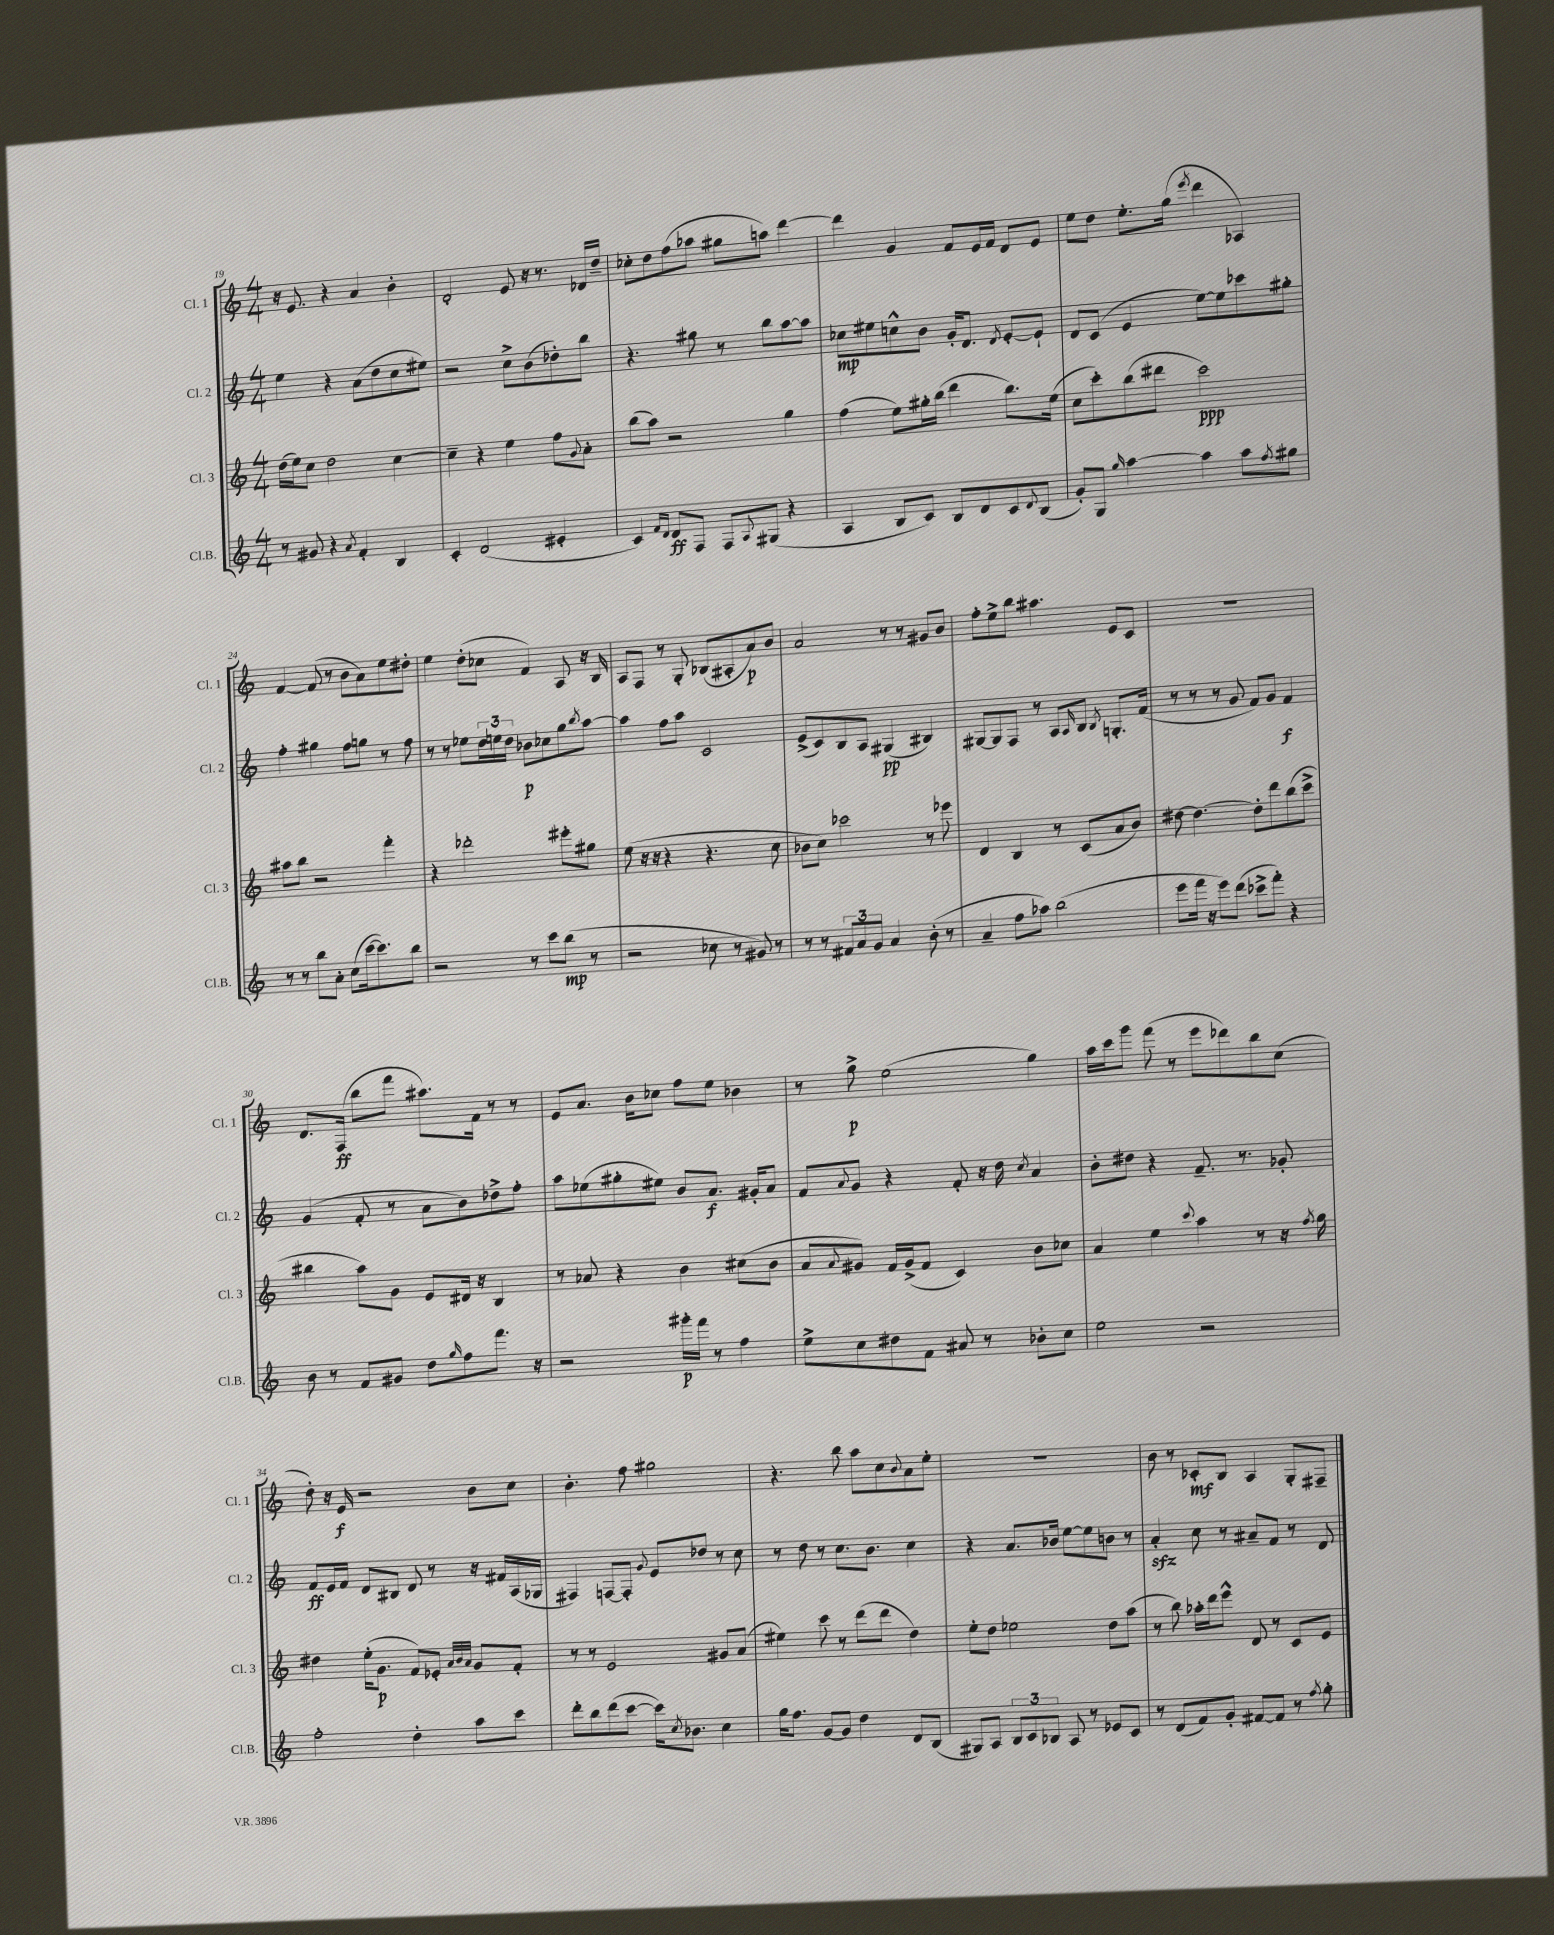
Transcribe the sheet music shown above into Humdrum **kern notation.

**kern	**dynam	**kern	**dynam	**kern	**dynam	**kern	**dynam
*part4	*part4	*part3	*part3	*part2	*part2	*part1	*part1
*staff4	*staff4	*staff3	*staff3	*staff2	*staff2	*staff1	*staff1
*I"Cl.B.	*	*I"Cl. 3	*	*I"Cl. 2	*	*I"Cl. 1	*
*I'Cl.B.	*	*I'Cl. 3	*	*I'Cl. 2	*	*I'Cl. 1	*
*clefG2	*	*clefG2	*	*clefG2	*	*clefG2	*
*k[]	*	*k[]	*	*k[]	*	*k[]	*
*M4/4	*	*M4/4	*	*M4/4	*	*M4/4	*
=19	=19	=19	=19	=19	=19	=19	=19
8r	.	(16dd\LL	.	4ee\	.	16r	.
.	.	16ee\J)	.	.	.	8.e/	.
8g#X/	.	8cc\J	.	.	.	.	.
4r	.	2dd\	.	4r	.	4r	.
8qa/	.	.	.	.	.	.	.
4f'/	.	.	.	(8a\L	.	4a/	.
.	.	.	.	8dd\	.	.	.
4B/	.	[4cc\	.	8cc\	.	4b'\	.
.	.	.	.	8ee#X\J)	.	.	.
=20	=20	=20	=20	=20	=20	=20	=20
4c'/	.	4cc~\]	.	2r	.	2d'/	.
(2d/	.	4r	.	.	.	.	.
.	.	4ee\	.	8cc^\L	.	8e/	.
.	.	.	.	(8b\	.	16r	.
.	.	.	.	.	.	8.r	.
4e#X'/	.	8ff\L	.	8dd-X'\)	.	.	.
.	.	8qqg/	.	.	.	.	.
.	.	8a'\J	.	8bb\J	.	16d-X/LL	.
.	.	.	.	.	.	16dd~/JJ	.
=21	=21	=21	=21	=21	=21	=21	=21
4c/)	.	(8bb\L	.	4.r	.	8cc-X'\L	.
.	.	8aa\J)	.	.	.	8dd\	.
16qqf/LL	.	.	.	.	.	.	.
16qqd/JJ	.	.	.	.	.	.	.
8d/L	ff	2r	.	.	.	(8ff\	.
8F/J	.	.	.	8gg#X\	.	8aa-X\J	.
8F/L	.	.	.	8r	.	8gg#X\L	.
8qqA/	.	.	.	.	.	.	.
(8G#X/J	.	.	.	8bb\L	.	8aan\J)	.
4r	.	4gg\	.	[8aa\	.	[4ddd\	.
.	.	.	.	8aa\J]	.	.	.
=22	=22	=22	=22	=22	=22	=22	=22
4A/	.	(4ff\	.	8cc-X\L	mp	4ddd\]	.
.	.	.	.	8ee#X\	.	.	.
8B/L	.	8ee\L)	.	8ccn^^\	.	4g/	.
8c/J)	.	16gg#X'\L	.	8b\J	.	.	.
.	.	(16bb\JJ	.	.	.	.	.
8B/L	.	4ddd\	.	16g'/KL	.	8f/L	.
.	.	.	.	8.d/J	.	.	.
8d/	.	.	.	.	.	16e/L	.
.	.	.	.	.	.	16f/JJ	.
.	.	.	.	8qd/	.	.	.
8c/	.	8.bb\L)	.	[8e'/L	.	8d/L	.
8qqd/	.	.	.	.	.	.	.
(8B/J	.	.	.	8e`/J]	.	8e/J	.
.	.	(16ee\Jk	.	.	.	.	.
=23	=23	=23	=23	=23	=23	=23	=23
8g'/L)	.	8cc\L	.	8d/L	.	8ee\L	.
8G/J	.	8ccc'\)	.	(8c/J	.	8dd\J	.
16qqgg/	.	.	.	.	.	.	.
[4aa\	.	(8bb\	.	4e/	.	8.ee'\L	.
.	.	8ddd#X\J	.	.	.	.	.
.	.	.	.	.	.	(16gg\Jk	.
.	.	.	.	.	.	8qeee/	.
4aa\]	.	2ccc\)	ppp	[8ee\L)	.	4ddd\	.
.	.	.	.	8ee\]	.	.	.
8aa\L	.	.	.	8ccc-X\	.	4A-X/)	.
8qff/	.	.	.	.	.	.	.
8gg#X\J	.	.	.	8gg#X'\J	.	.	.
!!LO:LB:g=z
=24	=24	=24	=24	=24	=24	=24	=24
8r	.	8aa#X\L	.	4ff'\	.	[4f/	.
8r	.	8bb\J	.	.	.	.	.
8bb\L	.	2r	.	4gg#X\	.	(8f/]	.
8a'\J	.	.	.	.	.	8r	.
(8cc\L	.	.	.	8ff\L	.	8b\L	.
[16ccc\k	.	.	.	8ggn\J	.	8a\)	.
8.ccc\])	.	.	.	.	.	.	.
.	.	4fff'\	.	8r	.	8ee\	.
8bb\J	.	.	.	8ff\	.	8dd#X'\J	.
=25	=25	=25	=25	=25	=25	=25	=25
2r	.	4r	.	8r	.	4ee\	.
.	.	.	.	8r	.	.	.
.	.	2ddd-X'\	.	8ee-X\L	.	(8dd'\L	.
.	.	.	.	24dd\L	.	8cc-X\J	.
.	.	.	.	24een\	.	.	.
.	.	.	.	24dd\JJ	.	.	.
8r	.	.	.	8b-X\L	p	4f/)	.
8ccc\L	.	.	.	8cc-X\	.	.	.
(8bb\J	mp	8eee#X'\L	.	8gg\	.	8A/	.
.	.	.	.	8qbb/	.	.	.
8r	.	8gg#X\J	.	[8aa\J	.	16r	.
.	.	.	.	.	.	16B/	.
=26	=26	=26	=26	=26	=26	=26	=26
2r	.	(8ee\	.	4aa\]	.	8A/L	.
.	.	16r	.	.	.	8F/J	.
.	.	16r	.	.	.	.	.
.	.	4r	.	8ff\L	.	8r	.
.	.	.	.	8aa\J	.	8G'/	.
8cc-X\	.	4.r	.	2c/	.	(8B-X/L	.
8r	.	.	.	.	.	8A#X'/	.
8g#X/)	.	.	.	.	.	8a/)	p
8r	.	8cc\	.	.	.	8b/J	.
=27	=27	=27	=27	=27	=27	=27	=27
8r	.	8b-X\L	.	(8e^/L	.	2a/	.
8r	.	8cc\J)	.	8c/)	.	.	.
12f#X/L	.	2ccc-X\	.	8B/	.	.	.
12a/	.	.	.	.	.	.	.
.	.	.	.	8A/J	.	.	.
12g/J	.	.	.	.	.	.	.
4a/	.	.	.	(4G#X/	pp	8r	.
.	.	.	.	.	.	8r	.
(8b'\	.	8r	.	4B#X/)	.	8g#X/L	.
8r	.	8eee-X\	.	.	.	8b/J	.
=28	=28	=28	=28	=28	=28	=28	=28
4a~/	.	4d/	.	[8G#X/L	.	8ff'\L	.
.	.	.	.	8G#/]	.	8ee^\	.
8ff\L	.	4B/	.	8F/J	.	8bb\J	.
8aa-X\J)	.	.	.	8r	.	4.aa#X\	.
(2bb\	.	8r	.	8A/L	.	.	.
.	.	.	.	16qqA/	.	.	.
.	.	(8c/L	.	8B/J	.	.	.
.	.	.	.	8qB/	.	.	.
.	.	8a/	.	8.Gn'/L	.	8e/L	.
.	.	8b/J)	.	.	.	8c/J	.
.	.	.	.	(16f/Jk	.	.	.
=29	=29	=29	=29	=29	=29	=29	=29
8eee\L	.	[8dd#X\	.	8r	.	1r	.
16fff\Jk	.	4.dd#\_	.	8r	.	.	.
16r	.	.	.	.	.	.	.
8eee\L)	.	.	.	8r	.	.	.
(8ddd\J	.	.	.	8g/	.	.	.
8ccc-X^\L	.	8dd#'\L]	.	8f/L)	.	.	.
8fff'\J)	.	8ddd\	.	8g/J	.	.	.
4r	.	(8bb\	.	4f/	f	.	.
.	.	8ccc^\J	.	.	.	.	.
!!LO:LB:g=z
=30	=30	=30	=30	=30	=30	=30	=30
8b\	.	4bb#X\	.	(4g/	.	8.d/L	.
8r	.	.	.	.	.	.	.
.	.	.	.	.	.	(16F/Jk	ff
8f/L	.	8aa\L)	.	8f'/	.	8bb\L	.
8g#X/J	.	8g\J	.	8r	.	8fff\J	.
8dd\L	.	8e/L	.	8a\L	.	8.aa#X\L)	.
16qqgg/	.	.	.	.	.	.	.
8ff\	.	16d#X/Jk	.	8b\)	.	.	.
.	.	16r	.	.	.	16f\Jk	.
8.fff\J	.	4B/	.	8dd-X^\	.	8r	.
.	.	.	.	8ff'\J	.	8r	.
16r	.	.	.	.	.	.	.
=31	=31	=31	=31	=31	=31	=31	=31
2r	.	8r	.	8aa\L	.	8e/L	.
.	.	8a-X/	.	(8ee-X\	.	8.a/J	.
.	.	4r	.	8gg#X'\	.	.	.
.	.	.	.	.	.	16b\KL	.
.	.	.	.	8ee#X\J)	.	8cc-X\J	.
16ggg#X'\LL	p	4b\	.	8b/L	.	8ff\L	.
16fff\JJ	.	.	.	.	.	.	.
8r	.	.	.	8.a/J	f	8ee\J	.
4ff\	.	(8cc#X\L	.	.	.	4b-X\	.
.	.	.	.	16g#X'/KL	.	.	.
.	.	8b\J	.	8a/J	.	.	.
=32	=32	=32	=32	=32	=32	=32	=32
8ee^\L	.	8a/L	.	8f/L	.	8r	.
.	.	8qqa/	.	8qqa/	.	.	.
8cc\	.	8g#X/J)	.	8g/J	.	8gg^\	p
8dd#X\	.	16f/LL	.	4r	.	(2ee\	.
.	.	(16g#^/J	.	.	.	.	.
8f\J	.	8f/J	.	.	.	.	.
8a#X/	.	4c/)	.	8f'/	.	.	.
8r	.	.	.	16r	.	.	.
.	.	.	.	16dd\	.	.	.
.	.	.	.	8qcc/	.	.	.
8b-X'\L	.	8b\L	.	4a/	.	4gg\)	.
8cc\J	.	8cc-X\J	.	.	.	.	.
=33	=33	=33	=33	=33	=33	=33	=33
2ee\	.	4a/	.	8b'\L	.	16aa\LL	.
.	.	.	.	.	.	16ccc\J	.
.	.	.	.	8dd#X\J	.	8ggg\J	.
.	.	4ee\	.	4r	.	(8fff\	.
.	.	.	.	.	.	8r	.
.	.	8qqccc/	.	.	.	.	.
2r	.	4aa\	.	8.f~/	.	8eee\L	.
.	.	.	.	.	.	8ddd-X\)	.
.	.	.	.	8.r	.	.	.
.	.	8r	.	.	.	8bb\	.
.	.	16r	.	8g-X'/	.	(8cc\J	.
.	.	8qff/	.	.	.	.	.
.	.	16gg\	.	.	.	.	.
!!LO:LB:g=z
=34	=34	=34	=34	=34	=34	=34	=34
2ff'\	.	4dd#X\	.	8f/L	ff	8dd'\)	.
.	.	.	.	16e/L	.	16r	.
.	.	.	.	16f/JJ	.	16e/	f
.	.	(16ee'\KL	.	8d/L	.	2r	.
.	.	8.g\J	p	.	.	.	.
.	.	.	.	8B#X/J	.	.	.
4dd'\	.	8f/L)	.	8d/	.	.	.
.	.	8e-X'/J	.	8r	.	.	.
.	.	32qqa/LLL	.	.	.	.	.
.	.	32qqb/	.	.	.	.	.
.	.	32qqa/JJJ	.	.	.	.	.
8aa\L	.	8g/L	.	16r	.	8b\L	.
.	.	.	.	16f#X/LL	.	.	.
8ccc\J	.	8f'/J	.	(16A/	.	8cc\J	.
.	.	.	.	16G-X/JJ	.	.	.
=35	=35	=35	=35	=35	=35	=35	=35
8ddd'\L	.	8r	.	4F#X/)	.	4.b'\	.
8bb\	.	8r	.	.	.	.	.
(8ddd\	.	2e/	.	[8Fn/L	.	.	.
[8ccc\J	.	.	.	8F'/J]	.	8ff\	.
.	.	.	.	8qqg/	.	.	.
16ccc\KL])	.	.	.	8e/L	.	2gg#X\	.
8qcc/	.	.	.	.	.	.	.
8.b-X\J	.	.	.	.	.	.	.
.	.	.	.	8dd-X/J	.	.	.
4cc\	.	8g#X/L	.	8r	.	.	.
.	.	(8a/J	.	8cc\	.	.	.
=36	=36	=36	=36	=36	=36	=36	=36
16gg\KL	.	4ee#X\)	.	8r	.	4.r	.
8.ff\J	.	.	.	.	.	.	.
.	.	.	.	8dd\	.	.	.
[8g/L	.	8ccc\	.	8r	.	.	.
8g/J]	.	8r	.	8.cc\L	.	8bb\	.
4dd\	.	(8ddd\L	.	.	.	8aa\L	.
.	.	.	.	8.b\J	.	.	.
.	.	8ddd\J	.	.	.	8cc\	.
.	.	.	.	.	.	8qqb/	.
8d/L	.	4dd\)	.	4cc\	.	8a\	.
(8B/J	.	.	.	.	.	8ee'\J	.
=37	=37	=37	=37	=37	=37	=37	=37
8G#X/L)	.	8ee'\L	.	4r	.	1r	.
8A/J	.	8dd\J	.	.	.	.	.
12B/L	.	2ee-X\	.	8.a/L	.	.	.
12c/	.	.	.	.	.	.	.
12B-X/J	.	.	.	.	.	.	.
.	.	.	.	16b-X/Jk	.	.	.
8A/	.	.	.	[8ee\L	.	.	.
8r	.	.	.	8ee\]	.	.	.
8e-X/L	.	8dd\L	.	8bn\J	.	.	.
8c/J	.	(8aa\J	.	8r	.	.	.
=38	=38	=38	=38	=38	=38	=38	=38
8r	.	8r	.	4azz'/	.	8b\	.
(8d/L	.	8bb\)	.	.	.	8r	.
8f/)	.	16aa-X'\LL	.	8cc\	.	8c-X'/L	mf
.	.	16ddd\J	.	.	.	.	.
8g'/J	.	8eee^^\J	.	8r	.	8B/J	.
[8f#X/L	.	8d/	.	8a#X~/L	.	4A/	.
8f#/J]	.	8r	.	8f/J	.	.	.
8r	.	8c/L	.	8r	.	8G'/L	.
8qff/	.	.	.	.	.	.	.
8gg'\	.	8e/J	.	8d/	.	8F#X~/J	.
==	==	==	==	==	==	==	==
*-	*-	*-	*-	*-	*-	*-	*-
